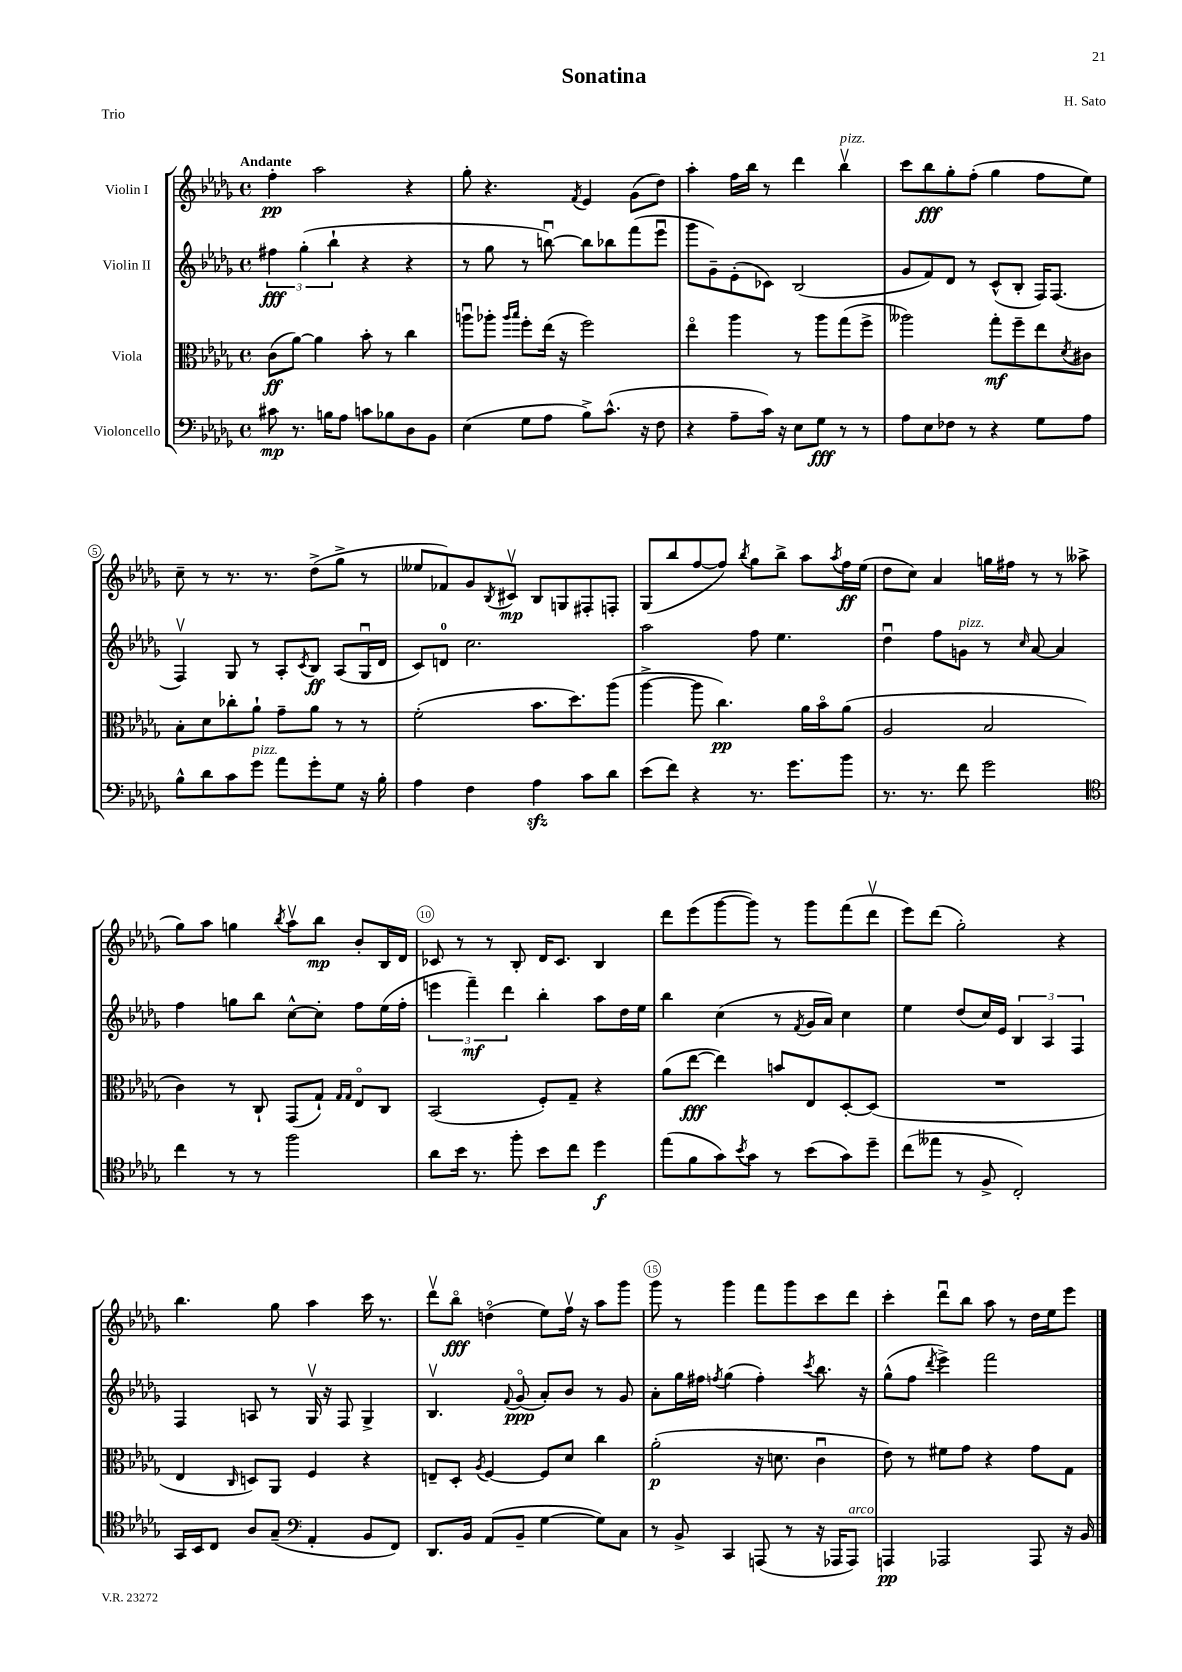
\header { title = "Sonatina" composer = "H. Sato" piece = "Trio" }
<<
\new StaffGroup <<
\new Staff = "s0" \with { instrumentName = "Violin I" } {
    \clef treble \key des \major \defaultTimeSignature \time 4/4 \tempo "Andante"
    f''4-.\pp aes''2 r4 |
    ges''8-. r4. \acciaccatura { f'8 } ees'4 ges'8( des''8) |
    aes''4-. f''16 bes''16 r8 des'''4 bes''4\upbow^\markup { \italic "pizz." } |
    c'''8 bes''8\fff ges''8-. f''8-.( ges''4 f''8 ees''8) |
    c''8-- r8 r8. r8. des''8->( ges''8-> r8 |
    eeses''8 fes'8) ges'8 \acciaccatura { bes8 } cis'8\upbow\mp bes8 g8 fis8-. f8-. |
    ges8( bes''8 f''8~ f''8) \acciaccatura { bes''8 } ges''8 bes''8-> aes''8 \acciaccatura { aes''8 } f''16\ff ees''16( |
    des''8 c''8) aes'4 g''16 fis''16 r8 r8 aeses''8->( |
    ges''8) aes''8 g''4 \acciaccatura { bes''8 } aes''8\upbow bes''8\mp bes'8-. bes16 des'16 |
    ces'8 r8 r8 bes8-. des'16 ces'8. bes4 |
    des'''8 ees'''8( ges'''8~ ges'''8) r8 ges'''8 f'''8( des'''8\upbow |
    ees'''8) des'''8( ges''2-.) r4 |
    bes''4. ges''8 aes''4 c'''16 r8. |
    des'''8\upbow bes''8\flageolet\fff d''4\flageolet( ees''8) f''16\upbow r16 aes''8 ges'''8 |
    ges'''8 r8 ges'''4 f'''8 ges'''8 c'''8 des'''8 |
    c'''4-. des'''8\downbow bes''8 aes''8 r8 des''16 ees''16 ees'''8 \bar "|." |
}
\new Staff = "s1" \with { instrumentName = "Violin II" } {
    \clef treble \key des \major \defaultTimeSignature \time 4/4
    \tuplet 3/2 { fis''4\fff ges''4-.( bes''4-! } r4 r4 |
    r8 ges''8 r8 b''8~\downbow) b''8 bes''8 f'''8( ees'''8\downbow |
    ges'''8 ges'8--) ees'8-.( ces'8) bes2( |
    ges'8 f'8) des'8 r8 c'8-^( bes8-. f16) f8.( |
    f4\upbow) ges8 r8 aes8-. \acciaccatura { c'8 } bes8\ff aes8( ges16\downbow des'16 |
    c'8) d'8-0 c''2. |
    aes''2 f''8 ees''4. |
    des''4\downbow f''8 g'8^\markup { \italic "pizz." } r8 \grace { c''16 } aes'8~ aes'4 |
    f''4 g''8 bes''8 c''8~-^ c''8-. f''8 ees''16( f''16-. |
    \tuplet 3/2 { e'''4 f'''4--\mf) des'''4 } bes''4-. aes''8 des''16 ees''16 |
    bes''4 c''4( r8 \acciaccatura { f'8 } ges'16 aes'16) c''4 |
    ees''4 des''8( c''16) ees'16 \tuplet 3/2 { bes4 aes4 f4 } |
    f4 a8 r8 ges16\upbow r16 f8 ges4-> |
    bes4.\upbow \appoggiatura { f'8 } ges'8\flageolet\ppp( aes'8-.) bes'8 r8 ges'8 |
    aes'8-. ges''16 fis''16 \acciaccatura { f''8 } ges''4( f''4-.) \acciaccatura { c'''8 } bes''8. r16 |
    ges''8-^( f''8 \acciaccatura { des'''8 } ees'''4->) f'''2 \bar "|." |
}
\new Staff = "s2" \with { instrumentName = "Viola" } {
    \clef alto \key des \major \defaultTimeSignature \time 4/4
    c'8\ff( aes'8~) aes'4 bes'8-. r8 c''4 |
    a''8\downbow aes''8-. \grace { aes''16 bes''16 } f''8-. ees''16( r16 f''2) |
    ees''4\flageolet aes''4 r8 aes''8 ges''8( f''8-> |
    aeses''2) ges''8-.\mf f''8-- ees''8 \acciaccatura { des'8 } cis'8 |
    bes8-. des'8 ces''8-. aes'8-! ges'8-- aes'8 r8 r8 |
    f'2-.( bes'8. des''8.) aes''8( |
    aes''4~-> aes''8 c''4.\pp) aes'16 bes'16\flageolet aes'8( |
    aes2 bes2 |
    c'4) r8 c8-! ges,8( ges8-!) \grace { ges16 ges16 } ees8\flageolet c8 |
    bes,2( f8-.) ges8-- r4 |
    aes'8( ees''8~\fff ees''4) b'8 ees8 des8~-. des8( |
    R1 |
    ees4 \grace { c16 } d8) aes,8 f4 r4 |
    e8-- des8-. \acciaccatura { aes8 } f4~ f8 des'8 c''4 |
    aes'2-.\p( r16 d'8. c'4\downbow |
    ees'8) r8 fis'8 ges'8 r4 ges'8 ges8 \bar "|." |
}
\new Staff = "s3" \with { instrumentName = "Violoncello" } {
    \clef bass \key des \major \defaultTimeSignature \time 4/4
    cis'8\mp r8. b16 aes8 c'8 bes8 des8 bes,8 |
    ees4( ges8 aes8 bes8->) c'8.-^( r16 f8 |
    r4 aes8-- c'16) r16 ees8 ges8\fff r8 r8 |
    aes8 ees8 fes8 r8 r4 ges8 aes8 |
    bes8-^ des'8 c'8 ges'8^\markup { \italic "pizz." } aes'8 ges'8-. ges8 r16 bes16-. |
    aes4 f4 aes4\sfz c'8 des'8 |
    ees'8( f'8) r4 r8. ges'8. bes'8 |
    r8. r8. f'8 ges'2 |
    \clef tenor c''4 r8 r8 f''2 |
    aes'8 bes'16 r8. f''8-. bes'8 c''8 des''4\f |
    ees''8( f'8 ges'8) \acciaccatura { bes'8 } ges'8 r8 bes'8( ges'8) des''8-- |
    c''8( eeses''8 r8 f8-> c2-.) |
    ges,16 bes,16 c8 aes8 ges8--( \clef bass aes,4-. bes,8 f,8) |
    des,8. bes,16 aes,8( bes,8-- ges4~ ges8) c8 |
    r8 bes,8-> c,4 a,,8( r8 r16 aes,,16 aes,,8^\markup { \italic "arco" }) |
    a,,4\pp aes,,2 aes,,8 r16 bes,16 \bar "|." |
}
>>
>>
\layout { \context { \Score \override BarNumber.break-visibility = ##(#f #t #t) barNumberVisibility = #(every-nth-bar-number-visible 5) \override BarNumber.stencil = #(make-stencil-circler 0.1 0.3 ly:text-interface::print) } }
